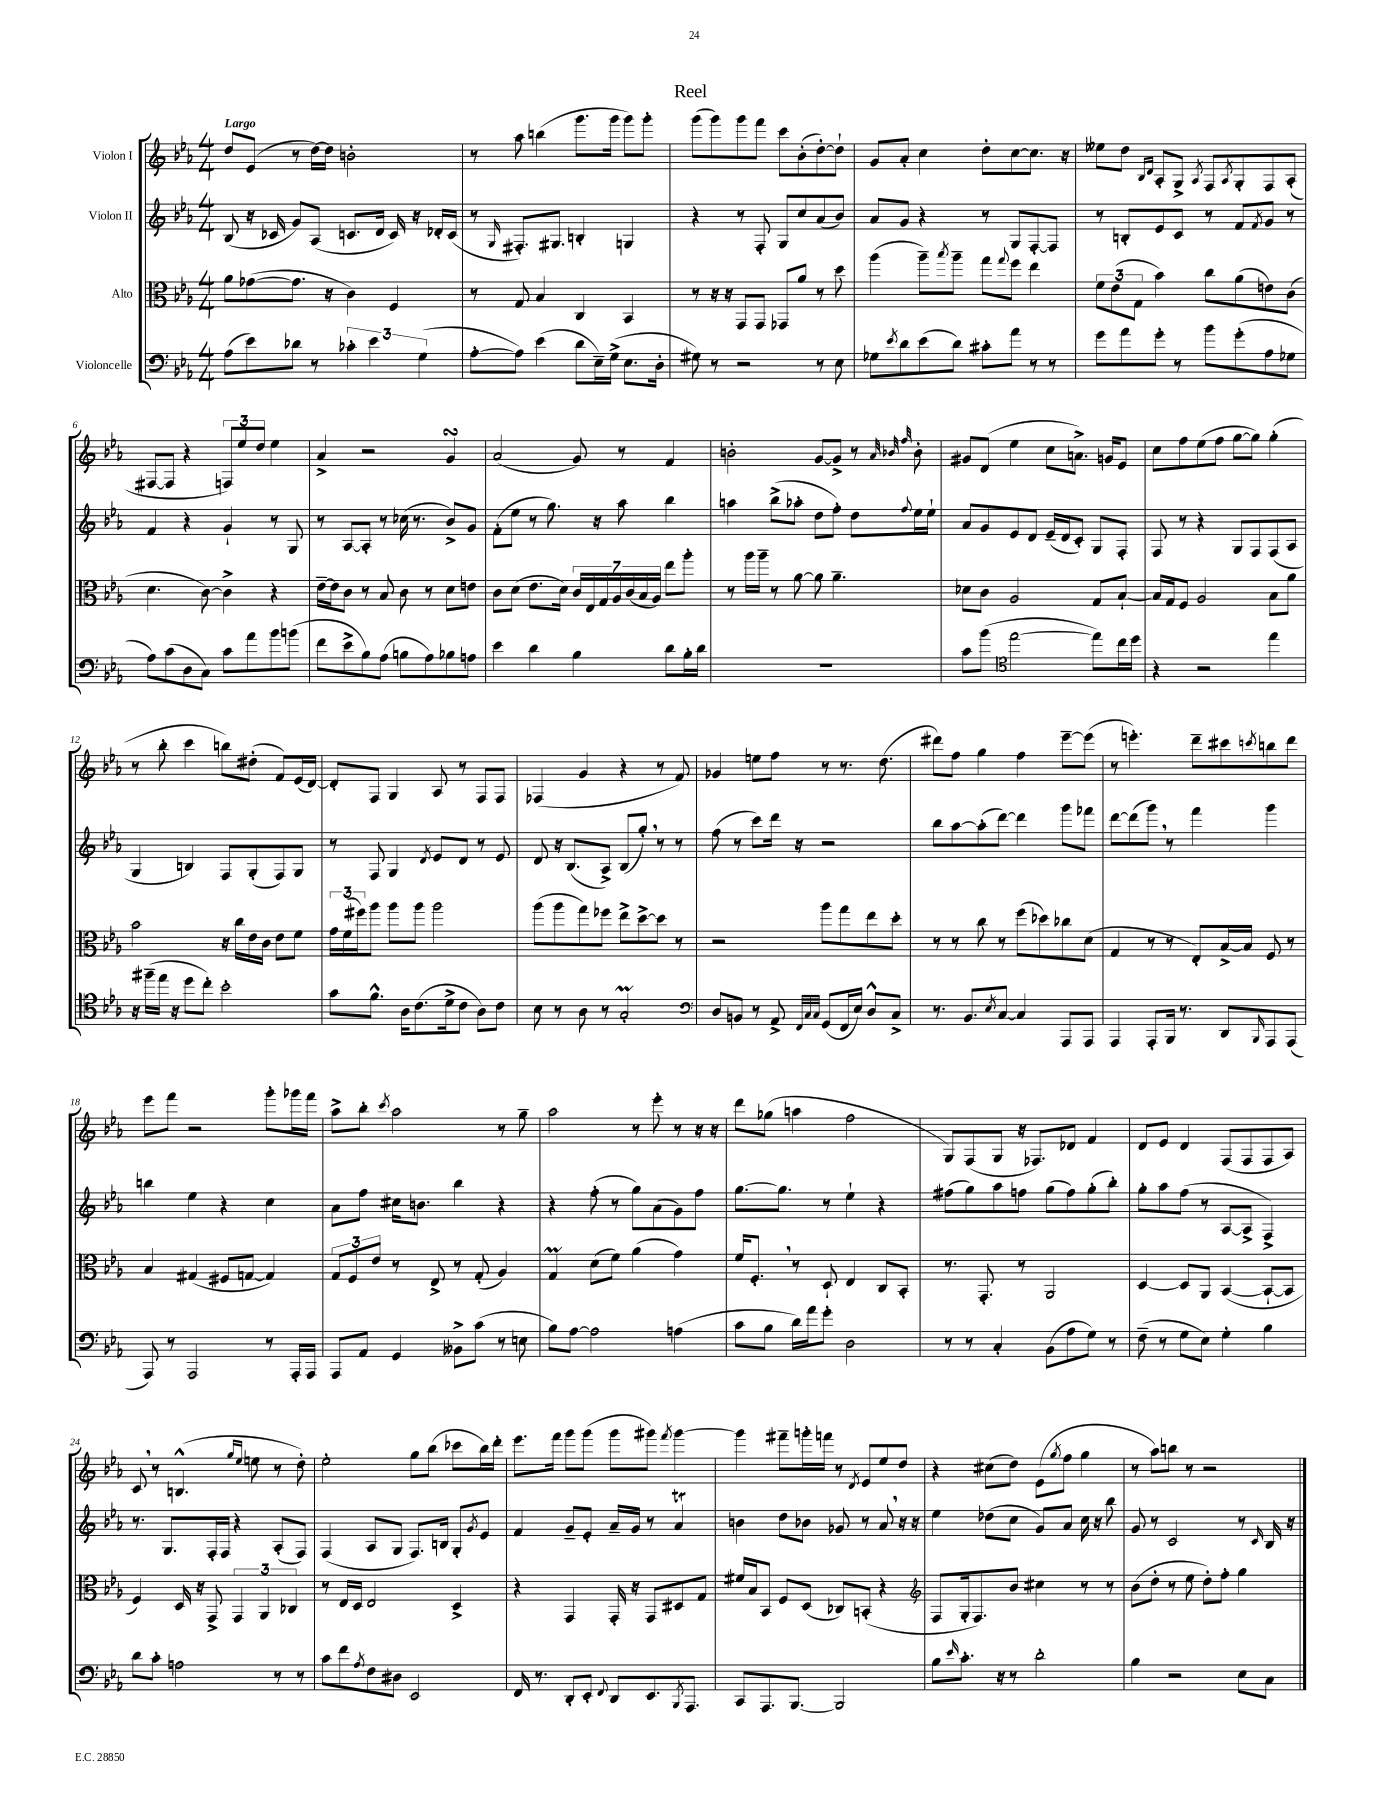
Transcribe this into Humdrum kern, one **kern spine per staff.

**kern	**kern	**kern	**kern
*staff4	*staff3	*staff2	*staff1
*clefF4	*clefC3	*clefG2	*clefG2
*k[b-e-a-]	*k[b-e-a-]	*k[b-e-a-]	*k[b-e-a-]
*M4/4	*M4/4	*M4/4	*M4/4
(8A-	8a-	(8B-	8dd
8e-)	([8g-	16r	(8e-
.	.	16c-	.
8d-	8.g-]	8g)	8r
8r	.	(8A-	[16dd)
.	16r	.	16dd]
6c-'	4c)	8.c	2b'
6e-	.	.	.
.	.	16d	.
.	4F	16c)	.
.	.	16r	.
(6G	.	.	.
.	.	16d-'	.
.	.	(16c	.
=	=	=	=
[8A-'	8r	8r	8r
.	.	16qqG	.
8A-])	8G	8.F#')	8aa-
(4e-	4B-	.	(4bb
.	.	8.G#	.
8d	4C	4B'	8.ggg
16E-~)	.	.	.
(16G^	.	.	16ggg
8.E-	4BB-	4G	8ggg)
.	.	.	8ggg'
16D'	.	.	.
=	=	=	=
8G#)	8r	4r	(8ggg
8r	16r	.	8ggg)
.	16r	.	.
2r	8GG	8r	8ggg
.	8GG	8F'	8fff
.	8GG-	8G	8ccc
.	8a-	8cc	(8b-'
8r	8r	(8a-	[8dd')
8E-	8dd	8b-)	8dd`]
=	=	=	=
8G-	(4aa-	8a-	8g
8qe-	.	.	.
8d	.	8g	8a-'
(8e-	8aa-~)	4r	4cc
.	8qbb-	.	.
8d)	8aa-~	.	.
8c#'	8gg	8r	8dd'
.	8qqgg	.	.
8a-	8ff	8G	[8cc
8r	4ee-	[8F'	8.cc]
8r	.	8F]	.
.	.	.	16r
=	=	=	=
8g	12f	8r	8ee--
.	(12e-	.	.
8a-	.	8B'	8dd
.	12G	.	.
.	.	.	16qqB-
.	.	.	16qqd
8g'	4b-)	8e-	8A-'
8r	.	8c	8G^
.	.	.	8qA-
8b-	8cc	8r	8F
.	.	.	8qA-
(8g'	(8a-	8f	8G'
.	.	8qf	.
8A-	8e)	8g	8F
8G-	(8c	8r	(8A-'
=	=	=	=
8A-)	4.d	4f	[8F#
(8c	.	.	8F#]
8D	.	4r	4r
8C)	[8c)	.	.
8c	4c^]	4g`	12F)
.	.	.	12ee-
8a-	.	.	.
.	.	.	12dd
8b-	4r	8r	4ee-
(8b	.	8G	.
=	=	=	=
8f	[16e-~	8r	4a-^
.	16e-]	.	.
8e-^	8c	[8A-	.
8B-)	8r	8A-']	2r
(8A-	8B-	8r	.
8B	8c	(16cc-	.
.	.	8.r	.
8A-)	8r	.	.
8B-	8d	8b-^)	4g
8A	8e	8g	.
=	=	=	=
4e-	8c	(8f'	(2a-
.	(8d	8ee-	.
4d	8.e-	8r	.
.	.	8.gg)	.
.	16d)	.	.
4B-	28c	.	8g)
.	28E-	.	.
.	.	16r	.
.	28G	.	.
.	28A-	.	.
.	.	8aa-	8r
.	(28c	.	.
.	28B-	.	.
.	28A-)	.	.
8d	8ee-	4bb-	4f
16B-'	8aa-'	.	.
16d	.	.	.
=	=	=	=
1r	8r	4aa	2b'
.	16aa-	.	.
.	16aa-~	.	.
.	8r	(8bb-^	.
.	[8a-	8aa-'	.
.	8a-]	8dd	[8g
.	4.a-~	8ff')	8g^]
.	.	8dd	8r
.	.	.	32qqa-
.	.	.	32qqb-
.	.	8qqff	32qqff
.	.	16ee-	8b-'
.	.	16ee-`	.
=	=	=	=
8c	8d-	8a-	8g#
(8b-	8c	8g	(8d
*clefC4	*	*	*
[2ee-	2A-	8e-	4ee-
.	.	8d	.
.	.	(16e-~	8cc
.	.	16d	.
.	.	8c')	8.a^)
8ee-])	8G	8G	.
.	.	.	16g
16cc	[8B-`	8F'	8e-
16dd	.	.	.
=	=	=	=
4r	16B-]	8F	8cc
.	16G	.	.
.	8F	8r	8ff
2r	2A-	4r	(8ee-
.	.	.	8ff
.	.	8G	[8gg
.	.	8F	8gg])
4ee-	8B-	(8F	(4gg'
.	8a-	8A-	.
=	=	=	=
16r	2b-	4G	8r
(16ff#~	.	.	.
16ee-	.	.	8bb-'
16r	.	.	.
8dd	.	4B)	4ccc
8cc')	.	.	.
2b-'	16r	8F	8bb)
.	16cc	.	.
.	16e-	(8G'	(8dd#'
.	16c	.	.
.	8e-	8F)	8f)
.	8f	8G	(16e-
.	.	.	[16d)
=	=	=	=
8g	24g	8r	8d']
.	(24f	.	.
.	24ff#)	.	.
8.f^^	8aa-	8F	8F
.	8aa-	4G	4G
16A-	.	.	.
(8.c	8aa-	.	.
.	.	8qd	.
.	2aa-	8e-	8A-
16d^	.	.	.
8c	.	8d	8r
8A-)	.	8r	8F
8c	.	8e-	8F
=	=	=	=
8B-	(8aa-	8d	(4F-
8r	8aa-	16r	.
.	.	(8.B-	.
8A-	8gg)	.	4g
8r	8ff-	8A-^)	.
2G'	8ee-^	(8B-	4r
.	[8dd^	8gg')	.
.	8dd]	8r	8r
.	8r	8r	8f)
=	=	=	=
*clefF4	*	*	*
8D	2r	(8ff	4g-
8BB	.	8r	.
8r	.	8ccc)	8ee
8AA-^	.	16ddd	8ff
.	.	16r	.
32qqFF	.	.	.
32qqC	.	.	.
32qqC	.	.	.
(8GG	8aa-	2r	8r
16FF	8gg	.	8.r
16E-)	.	.	.
8D^^	8ee-	.	.
.	.	.	(8.dd
8C^	8dd'	.	.
=	=	=	=
8.r	8r	8bb-	8ddd#)
.	8r	[8aa-	8ff
8.BB-	.	.	.
.	8cc	(8aa-']	4gg
8qE-	.	.	.
[8C	8r	[8ddd)	.
4C]	(8ff	4ddd]	4ff
.	8dd-)	.	.
8AAA-	8cc-	8ggg	[8eee-~
8AAA-	(8d	8fff-	(8eee-]
=	=	=	=
4AAA-	4G	[8ddd	8r
.	.	(8ddd]	4.eee')
8AAA-'	8r	8ggg)	.
16BBB-	8r	8r	.
8.r	.	.	.
.	8E-')	4fff	8ddd~
8DD	[16B-^	.	8ccc#
.	16B-]	.	.
16qqBBB-	.	.	8qccc
8AAA-	8F	4ggg	8bb
(8AAA-	8r	.	8ddd
=	=	=	=
8AAA-)	4B-	4bb	8eee-
8r	.	.	8fff
2AAA-	(4G#	4ee-	2r
.	8F#	4r	.
.	[8G	.	.
8r	4G])	4cc	8ggg'
16AAA-'	.	.	16ggg-
16AAA-	.	.	16fff
=	=	=	=
8AAA-	12G	8a-	8aa-^
.	12F	.	.
8AA-	.	8ff	8bb-'
.	12e-	.	.
.	.	.	8qccc
4GG	8r	16cc#	2aa-
.	.	8.b	.
.	8E-^	.	.
8BB--^	8r	4bb-	.
(8c	(8G'	.	.
8r	4A-)	4r	8r
8E	.	.	8gg~
=	=	=	=
8B-)	4G	4r	2aa-
[8A-	.	.	.
2A-]	(8d	(8ff'	.
.	8f)	8r	.
.	(4a-	8gg)	8r
.	.	(8a-	8eee-'
(4A	4g)	8g)	8r
.	.	8ff	16r
.	.	.	16r
=	=	=	=
8c	16f	[8.gg	8ddd
.	8.F'	.	.
8B-	.	.	(8gg-
.	.	8.gg]	.
16d)	8r	.	4aa
16a-	.	.	.
8g'	8D`	8r	.
2D	4E-	4ee-`	2ff
.	8C	4r	.
.	8BB-'	.	.
=	=	=	=
8r	8.r	(8ff#	8G)
8r	.	8gg)	(8F
.	8.GG'	.	.
4C'	.	8aa-	8G
.	8r	8ff	16r
.	.	.	8.F-)
(8BB-	2AA-	(8gg	.
8A-	.	8ff)	8d-
8G)	.	(8gg'	4f
8r	.	8bb-')	.
=	=	=	=
(8F~	[4D	8gg'	8d
8r	.	8aa-	8e-
8G	8D]	(8ff	4d
8E-)	8AA-	8r	.
4G'	([4BB-	[8A-	(8F
.	.	8A-^]	8F
4B-	8BB-`_	4F^)	8F
.	8BB-]	.	8A-)
=	=	=	=
8d	4F)	8.r	8c
8c'	.	.	8r
.	.	8.G	.
2A	16D	.	(4.B^^
.	16r	.	.
.	8GG^	16F'	.
.	.	16F	.
.	6GG	4r	.
.	.	.	16qqgg
.	.	.	16qqee-
.	.	.	8ee
.	6AA-	.	.
8r	.	(8A-'	8r
.	6C-	.	.
8r	.	8F)	8dd')
=	=	=	=
8c	8r	(4F	2ee-'
8f	16E-	.	.
.	16D	.	.
8qA-	.	.	.
8F	2E-	8A-	.
8D#	.	8G	.
2EE-	.	8.F)	8gg
.	.	.	(8bb-
.	.	16B	.
.	4D^	8G'	8ccc-
.	.	8qg	.
.	.	8e-	16bb-)
.	.	.	16ddd'
=	=	=	=
16FF	4r	4f	8.eee-
8.r	.	.	.
.	.	.	16fff
8DD'	4GG	8g~	8ggg
8EE-'	.	8e-'	(8ggg
8qqFF	.	.	.
8DD	16GG'	16a-~	8ggg
.	16r	16g	.
8.EE-	8GG	8r	8ggg#)
.	.	.	8qfff
.	8D#	4a-	[4ggg#
8qBBB-	.	.	.
8.AAA-	.	.	.
.	8G	.	.
=	=	=	=
8CC	16f#	4b	4ggg#]
.	16B-	.	.
8.AAA-	8BB-	.	.
.	8F	8dd	8fff#~
[8.BBB-	.	.	.
.	(8D	8b-	16ggg'
.	.	.	16fff
2BBB-]	8C-)	8g-	8r
.	.	.	8qd
.	(8BB'	8r	8e-
.	4r	8a-	8ee-
.	.	16r	8dd
.	.	16r	.
=	=	=	=
*	*clefG2	*	*
8B-	8F	4ee-	4r
16qqe-	.	.	.
8.c'	16G'	.	.
.	8.F)	.	.
.	.	(8dd-	(8cc#
16r	.	.	.
8r	8b-	8cc	8dd)
2d'	4cc#	8g)	(8e-
.	.	.	8qgg
.	.	8a-	8ff
.	8r	16cc	4gg
.	.	16r	.
.	8r	8bb-	.
=	=	=	=
4B-	(8b-	8g	8r
.	8dd'	8r	8aa-)
2r	8r	2c	8bb
.	8ee-	.	8r
.	8dd')	.	2r
.	8ff'	.	.
8E-	4gg	8r	.
.	.	16qqc	.
8C	.	16B-	.
.	.	16r	.
==	==	==	==
*-	*-	*-	*-
